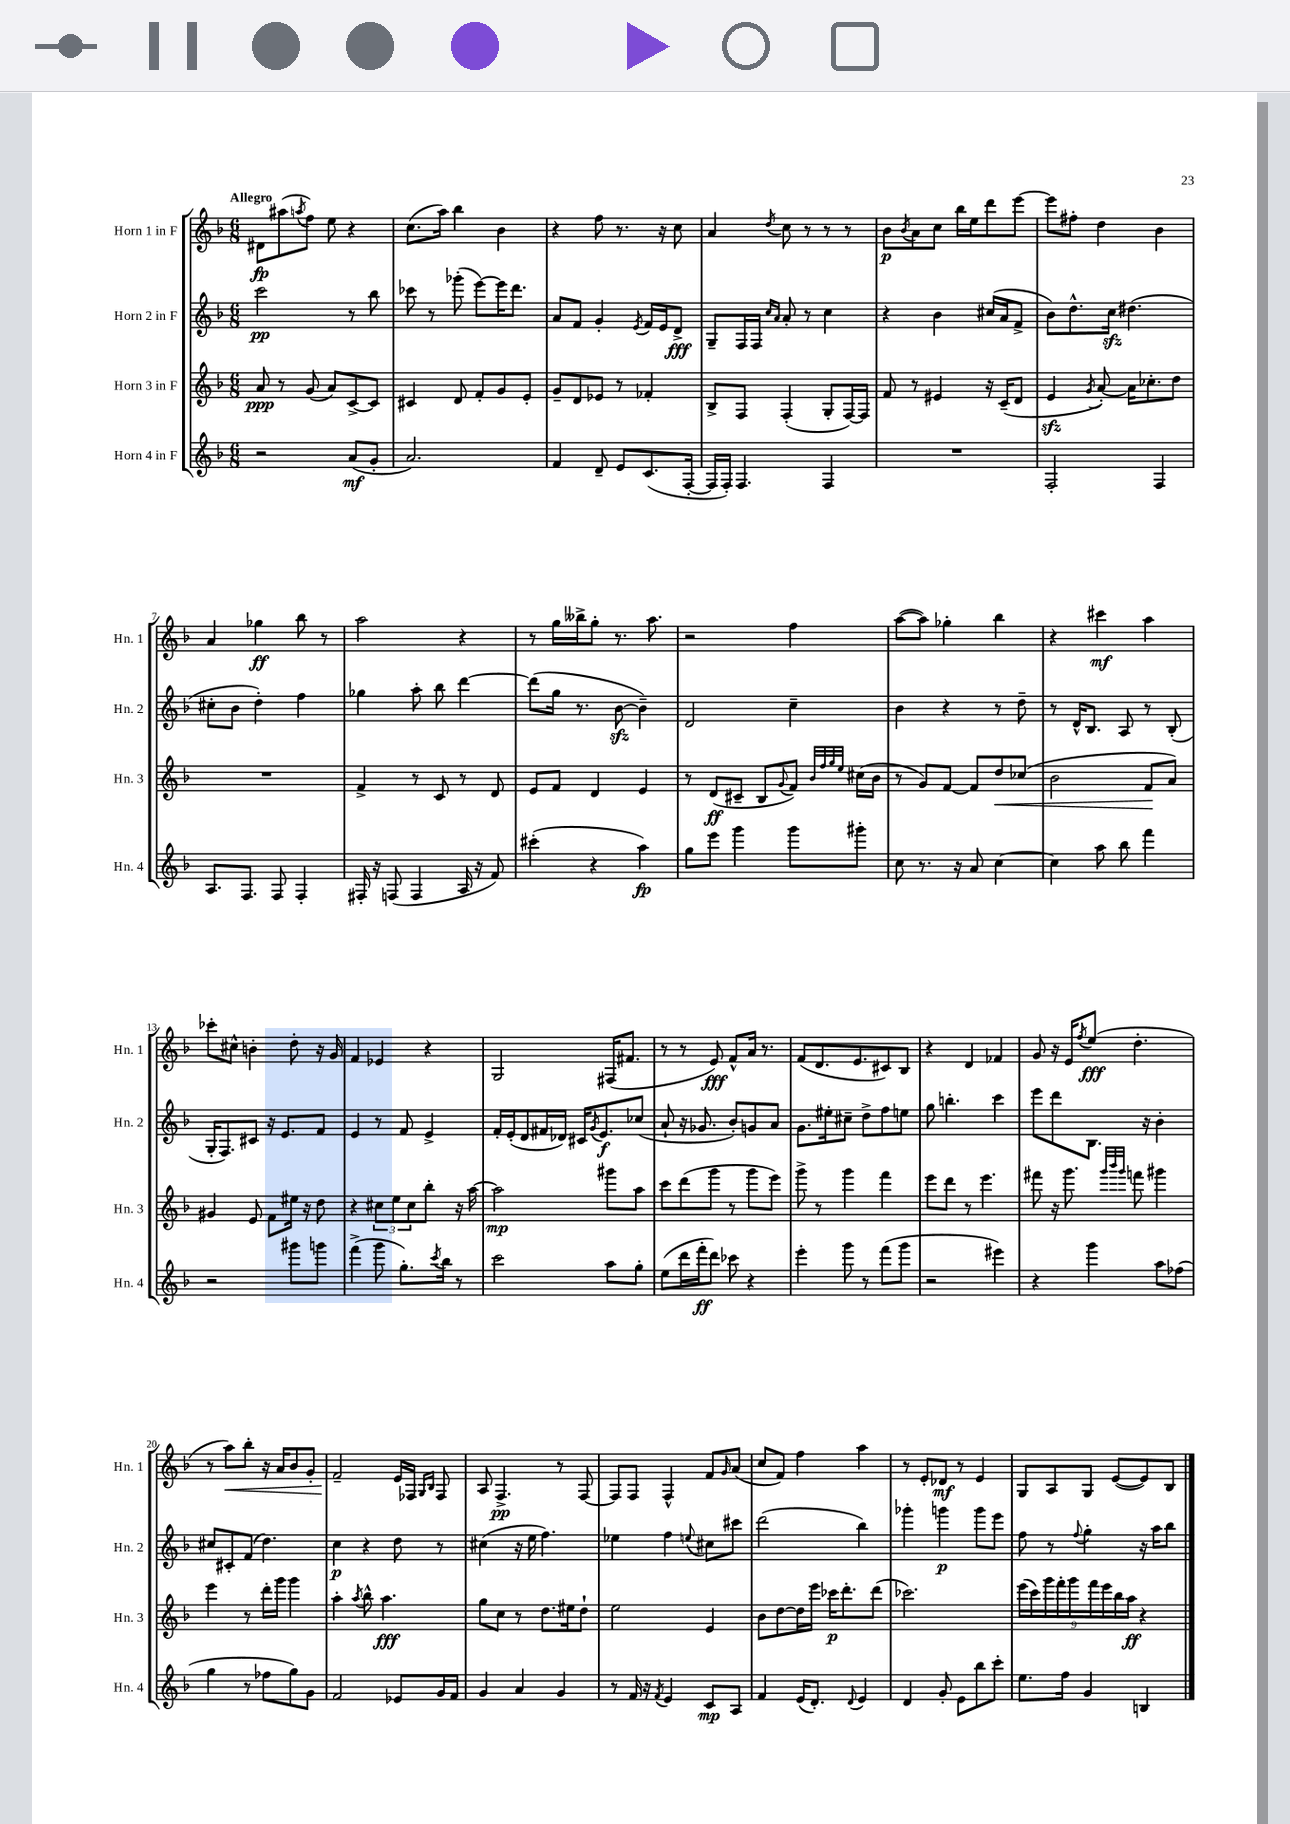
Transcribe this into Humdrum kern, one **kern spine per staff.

**kern	**kern	**kern	**kern
*staff4	*staff3	*staff2	*staff1
*clefG2	*clefG2	*clefG2	*clefG2
*k[b-]	*k[b-]	*k[b-]	*k[b-]
*M6/8	*M6/8	*M6/8	*M6/8
2r	8a/	2ccc\	8d#\L
.	8r	.	(8aa#\
.	.	.	8qaa/
.	(8g/	.	8ff\J)
.	8a/L)	.	8ee\
(8a/L	[8c^/	8r	4r
8g'/J	8c/]J	8bb-\	.
=	=	=	=
2.a/)	4c#/	8ccc-\	(8.cc\L
.	.	8r	.
.	.	.	16aa\Jk)
.	8d/	(8ggg-'\	4bb-\
.	8f'/L	[8eee\L)	.
.	8g/	16eee\]K	4b-\
.	.	8.ddd\J	.
.	8e'/J	.	.
=	=	=	=
4f/	8g~/L	8a/L	4r
.	8d/	8f/J	.
8d~/	8e-/J	4g'/	8ff\
8e/L	8r	.	8.r
.	.	8qe/	.
(8.c/	4f-'/	16f/LL	.
.	.	16e/J	16r
.	.	8d^/J	8cc\
[16F'/Jk	.	.	.
=	=	=	=
16F/]LL	8B-^/L	8G~/L	4a/
16F'/JJ)	.	.	.
4.F/	8F/J	16F/L	.
.	.	16F/JJ	.
.	.	16qqcc/LL	.
.	.	16qqa/JJ	8qdd/
.	(4F'/	8a'/	8cc\
.	.	8r	8r
4F/	8G'/L	4cc\	8r
.	[16F/L)	.	8r
.	16F/]JJ	.	.
=	=	=	=
2.r	8f/	4r	8b-\L
.	.	.	8qb-/
.	8r	.	8a\
.	4e#/	4b-\	8cc\J
.	.	.	16bb-\LL
.	.	.	16ee\J
.	16r	(16cc#/LL	8ddd\
.	(16c~/LK	16a/J	.
.	8d/J	8f^/J	[8eee\J
=	=	=	=
2F'/	4e/	8b-\L)	8eee\]L
.	.	8.dd^^\	8ff#'\J
.	8qg/	.	.
.	[8a'/)	.	4dd\
.	.	16cc\Jk	.
.	16a\]LK	(4.dd#\	.
.	8.cc-'\	.	.
4F/	.	.	4b-\
.	8dd\J	.	.
=	=	=	=
8.A/L	2.r	8cc#'\L	4a/
.	.	8b-\J	.
8.F/J	.	.	.
.	.	4dd'\)	4gg-\
8F/	.	.	.
4F'/	.	4ff\	8bb-\
.	.	.	8r
=	=	=	=
16F#'/	4f^/	4gg-\	2aa\
16r	.	.	.
(8F/	.	.	.
4F/	8r	8aa'\	.
.	8c/	8bb-\	.
16A/	8r	[4ddd\	4r
16r	.	.	.
8f/)	8d/	.	.
=	=	=	=
(4ccc#'\	8e/L	(8ddd\]L	8r
.	8f/J	16gg\Jk	16gg\LL
.	.	8.r	16bb--^\J
4r	4d/	.	8gg'\J
.	.	[8b-\	8.r
4aa\)	4e/	4b-~\])	.
.	.	.	8.aa\
=	=	=	=
8gg\L	8r	2d/	2r
8eee\J	(8d/L	.	.
4ggg\	8c#~/J	.	.
.	8B-/L	.	.
.	8qqg/	.	.
8ggg\L	8f/J)	4cc~\	4ff\
.	32qqb-/LLL	.	.
.	32qqff/	.	.
.	32qqgg/	.	.
.	32qqee/JJJ	.	.
8ggg#'\J	(16cc#\LL	.	.
.	16b-\JJ	.	.
=	=	=	=
8cc\	8r	4b-\	([8aa\L
8.r	8g/L)	.	8aa\]J)
.	[8f/J	4r	4gg-'\
16r	.	.	.
8a/	8f/]L	.	.
[4cc\	8dd/	8r	4bb-\
.	(8cc-/J	8dd~\	.
=	=	=	=
4cc\]	2b-\	8r	4r
.	.	16d^^/LK	.
.	.	8.B-/J	.
8aa\	.	.	4ccc#\
8bb-\	.	8A/	.
4fff\	8f/L	8r	4aa\
.	8a/J)	(8B-'/	.
=	=	=	=
2r	4g#/	16G'/LK	8ccc-'\L
.	.	8.F/)	.
.	.	.	8cc#^^\J
.	8e/	8c#/J	4b'\
.	8f\L	16r	.
.	.	8.e/L	.
8ggg#\L	16ee#\Jk	.	8dd'\
.	16r	.	.
8ggg\J	8dd\	8f/J	16r
.	.	.	16g/
=	=	=	=
(4fff^\	4r	4e/	4f/
8ggg\	12cc#\L	8r	4e-/
.	12ee\	.	.
8.gg'\L)	.	8f/	.
.	12cc#\	.	.
.	8bb-'\J	4e^/	4r
8qccc/	.	.	.
16bb-\Jk	.	.	.
8r	16r	.	.
.	[16aa\	.	.
=	=	=	=
2ccc\	2aa\]	16f'/LL	2G/
.	.	(16e'/J	.
.	.	8d/	.
.	.	16f#/L	.
.	.	16d-/JJ)	.
.	.	16c#/LK	.
.	.	8qg/	.
.	.	8.e/	.
8aa\L	8ggg#\L	.	(16F#/LK
.	.	.	8.f#/J
8gg'\J	8aa\J	(8cc-/J	.
=	=	=	=
(8ee\L	8ccc\L	8a`/	8r
16ddd\L	(8ddd\	16r	8r
16fff'\J	.	8.g-/	.
8ddd\J)	8ggg\J	.	8e/)
8ccc-\	8r	8b-'/L)	8f^^/L
4r	8ggg\L	8g/	16a/Jk
.	.	.	8.r
.	8eee\J)	8a/J	.
=	=	=	=
4eee'\	8ggg^\	8.g\L	(8f/L
.	8r	.	8.d/
.	.	16ee#'\k	.
8ggg\	4ggg\	8cc#~\J	.
.	.	.	8.e/
8r	.	8dd^\L	.
(8fff\L	4fff\	8ff\	8c#/)
8ggg\J	.	8ee\J	8B-/J
=	=	=	=
2r	8eee\L	8gg\	4r
.	8ddd\J	4.bb'\	.
.	8r	.	4d/
.	4.eee\	.	.
4eee#\)	.	4ccc\	4f-/
=	=	=	=
4r	8fff#\	8eee\L	8g/
.	16r	8ddd\	16r
.	8.ggg\	.	16e/LK
.	.	.	8qff/
4ggg\	.	8.B-\J	(8ee/J
.	32qqggg/LLL	.	.
.	32qqbbb-/	.	.
.	32qqggg/JJJ	.	.
.	8fff\	.	4.dd'\
.	.	16r	.
8aa\L	4ggg#\	4b-'\	.
(8ff-\J	.	.	.
=	=	=	=
4gg\	4eee\	8cc#/L	8r
.	.	8c#'/	8aa\L)
8r	8r	(8f/J	8bb-'\J
8ff-\L	16ddd'\LL	4.dd\)	16r
.	16ggg\JJ	.	16a/LK
8gg\)	4ggg\	.	8b-/
8g\J	.	.	8g'/J
=	=	=	=
2f/	4aa'\	4cc\	2f~/
.	8qaa/	.	.
.	8bb-^^\	4r	.
.	4.aa\	.	.
8e-/L	.	8dd\	16e/LL
.	.	.	16F-/JJ
.	.	.	16qqG/LL
.	.	.	16qqB-/JJ
16g/L	.	8r	8F-/
16f/JJ	.	.	.
=	=	=	=
4g/	8gg\L	(4cc#\	8A/
.	8cc\J	.	4.F^/
4a/	8r	16r	.
.	.	16ee\	.
.	8.dd\L	4.ff\)	.
4g/	.	.	8r
.	16ee#\k	.	.
.	8dd`\J	.	[8F/
=	=	=	=
8r	2ee\	4ee-\	8F/]L
16f/	.	.	8F/J
16r	.	.	.
8qf/	.	.	.
4e/	.	4ff\	4F^^/
.	.	8qqee/	.
8c/L	4e/	8cc#\L	8f/L
.	.	.	16qqg/
8A/J	.	8ccc#\J	(8a/J
=	=	=	=
4f/	8b-\L	(2ddd\	8cc/L
.	[8dd\	.	8f/J)
(16e/LK	16dd\]L	.	4ff\
8.d'/J)	16eee\JJ	.	.
.	16ccc-\LK	.	.
.	8.ddd'\	.	.
8qqd/	.	.	.
4e/	.	4bb-\)	4aa\
.	(8ddd\J	.	.
=	=	=	=
4d/	2.ccc-\)	4ggg-'\	8r
.	.	.	8e'/L
8g'/	.	4ggg\	8d-/J
8e\L	.	.	8r
8bb-\	.	8ggg\L	4e/
8ccc'\J	.	8eee\J	.
=	=	=	=
8.ee\L	(18eee\LL	8ff\	8G/L
.	18ccc\)	.	.
.	18ggg\	.	.
.	.	8r	8A/
.	18fff'\	.	.
16ff\Jk	.	.	.
.	18ggg\	.	.
.	.	8qqff/	.
4g/	.	4gg'\	8G/J
.	18fff\	.	.
.	18eee\	.	.
.	.	.	([8e/L
.	18bb-\	.	.
.	18aa\JJ	.	.
4B/	4r	16r	8e/])
.	.	16aa\LK	.
.	.	8bb-\J	8B-/J
==	==	==	==
*-	*-	*-	*-
